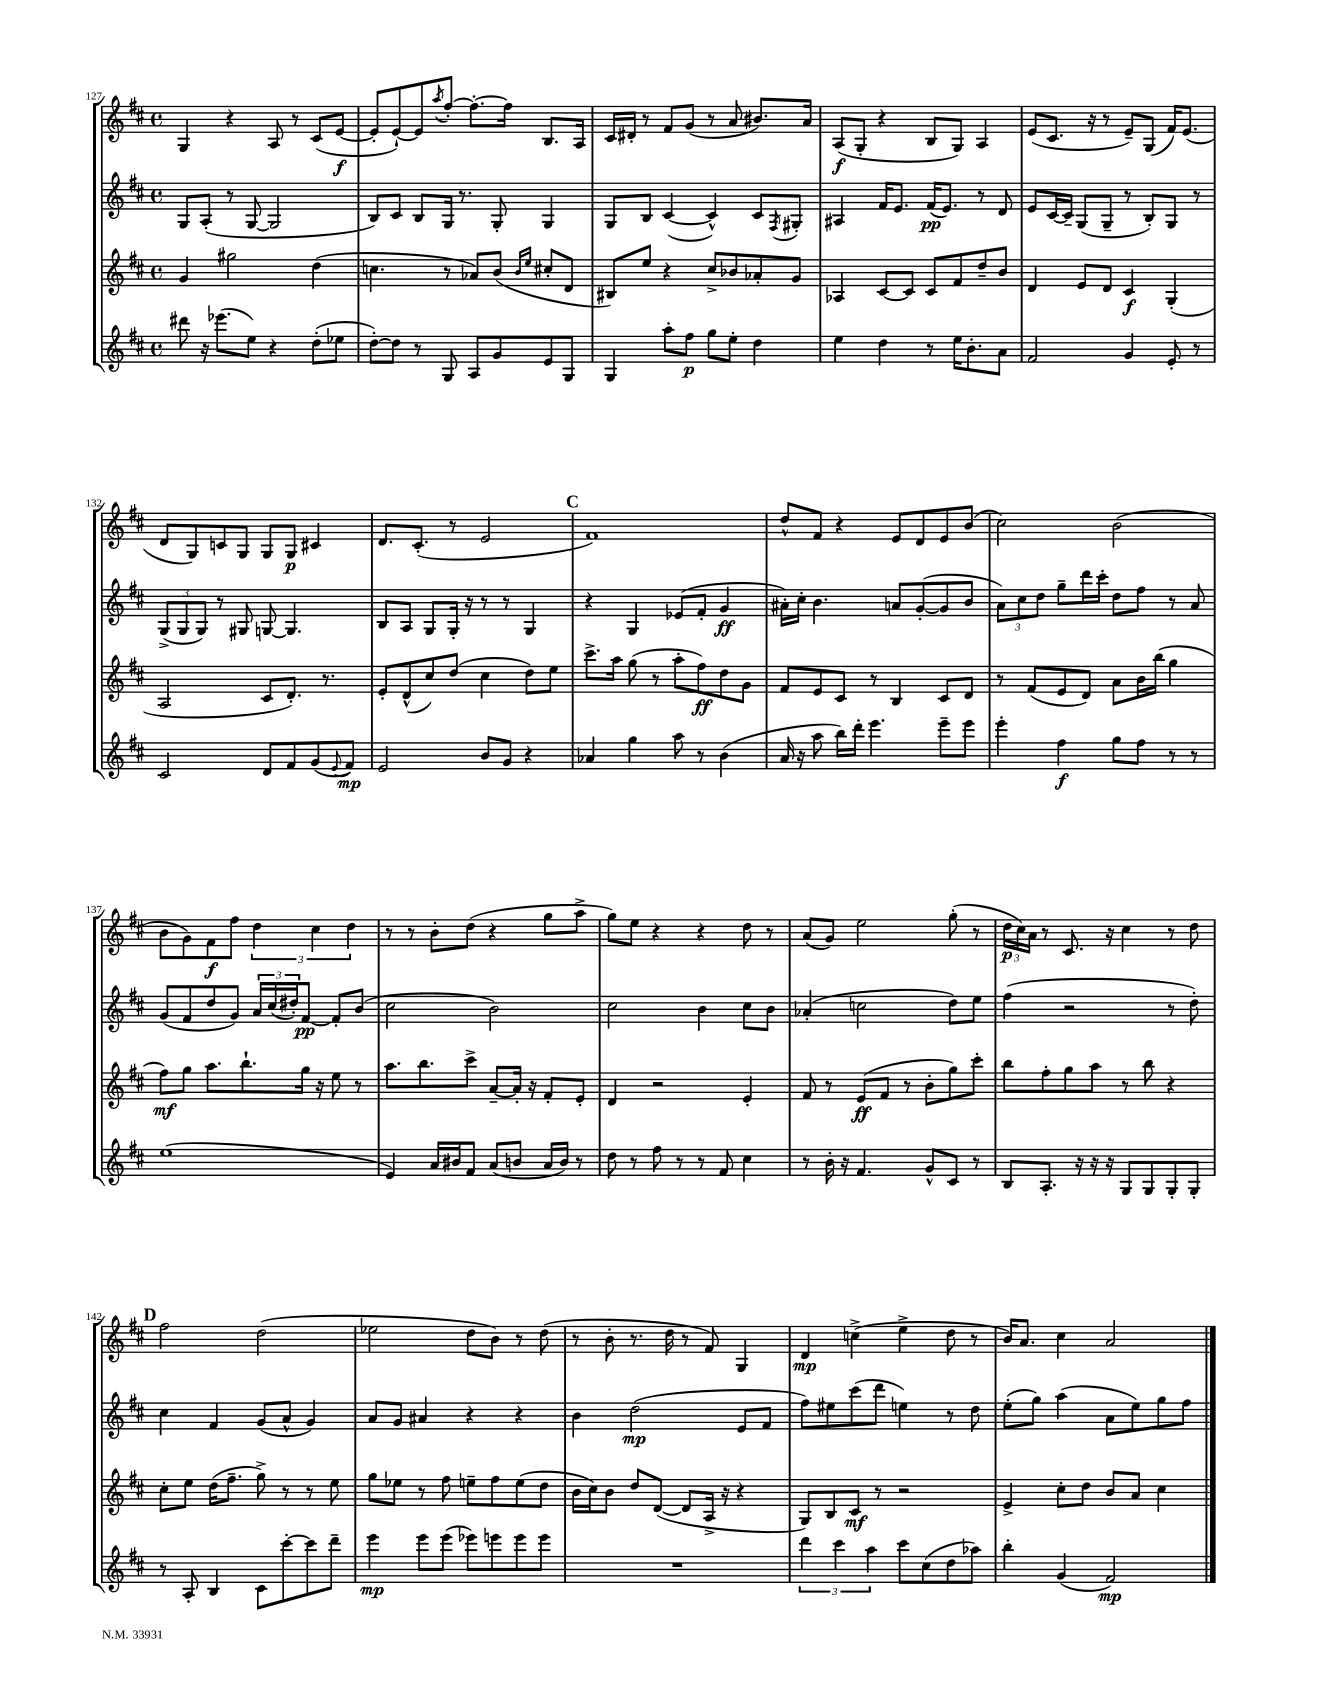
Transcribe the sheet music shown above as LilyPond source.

<<
\new StaffGroup <<
\new Staff = "s0" {
    \clef treble \key d \major \defaultTimeSignature \time 4/4
    g4 r4 a8 r8 cis'8( e'8~\f |
    e'8-. e'8~-!) e'8 \acciaccatura { a''8 } fis''8~-. fis''8.~-. fis''16 b8. a16 |
    cis'16 dis'16-. r8 fis'8 g'8( r8 a'8 bis'8.) a'16 |
    a8\f( g8-. r4 b8 g8) a4 |
    e'8( cis'8. r16 r8 e'8--) g8( fis'16) e'8.( |
    d'8 g8) c'8 g8 g8 g8\p cis'4 |
    d'8. cis'8.-.( r8 e'2 |
    \mark \markup { \bold "C" } fis'1) |
    d''8-^ fis'8 r4 e'8 d'8 e'8 b'8( |
    cis''2) b'2( |
    b'8 g'8) fis'8\f fis''8 \tuplet 3/2 { d''4 cis''4 d''4 } |
    r8 r8 b'8-. d''8( r4 g''8 a''8-> |
    g''8) e''8 r4 r4 d''8 r8 |
    a'8( g'8) e''2 g''8-.( r8 |
    \tuplet 3/2 { d''16\p cis''16) a'16 } r8 cis'8. r16 cis''4 r8 d''8 |
    \mark \markup { \bold "D" } fis''2 d''2( |
    ees''2 d''8 b'8) r8 d''8( |
    r8 b'8-. r8. d''16 r8 fis'8) g4 |
    d'4\mp c''4->( e''4-> d''8 r8 |
    b'16) a'8. cis''4 a'2 \bar "|." |
}
\new Staff = "s1" {
    \clef treble \key d \major \defaultTimeSignature \time 4/4
    g8 a8-.( r8 g8~ g2 |
    b8) cis'8 b8 g16 r8. g8-. g4 |
    g8 b8 cis'4~( cis'4-^) cis'8 \acciaccatura { fis8 } gis8-. |
    ais4 fis'16 e'8. fis'16\pp( e'8.) r8 d'8 |
    e'8 cis'16~ cis'16-- g8( g8-- r8 b8-.) g8 r8 |
    \tuplet 3/2 { g8->( g8 g8) } r8 gis8 g8~ g4. |
    b8 a8 g8 g16-. r16 r8 r8 g4 |
    \mark \markup { \bold "C" } r4 g4 ees'8( fis'8-. g'4\ff |
    ais'16-.) cis''16-. b'4. a'8 g'8~-.( g'8 b'8 |
    \tuplet 3/2 { a'8) cis''8 d''8 } g''8-- d'''16 cis'''16-. d''8 fis''8 r8 a'8 |
    g'8( fis'8 d''8 g'8) \tuplet 3/2 { a'16 cis''16( dis''16-.) } fis'8~\pp fis'8-. b'8( |
    cis''2 b'2) |
    cis''2 b'4 cis''8 b'8 |
    aes'4-.( c''2 d''8) e''8 |
    fis''4( r2 r8 d''8-.) |
    \mark \markup { \bold "D" } cis''4 fis'4 g'8( a'8-^ g'4) |
    a'8 g'8 ais'4 r4 r4 |
    b'4 d''2\mp( e'8 fis'8 |
    fis''8) eis''8 cis'''8( d'''8 e''4) r8 d''8 |
    e''8-.( g''8) a''4( a'8 e''8) g''8 fis''8 \bar "|." |
}
\new Staff = "s2" {
    \clef treble \key d \major \defaultTimeSignature \time 4/4
    g'4 gis''2 d''4( |
    c''4. r8 aes'8) b'8( \grace { b'16 e''16 } cis''8-. d'8 |
    bis8) e''8 r4 cis''8-> bes'8 aes'8-. g'8 |
    aes4 cis'8~ cis'8 cis'8 fis'8 d''8-- b'8 |
    d'4 e'8 d'8 cis'4\f g4-.( |
    a2 cis'8 d'8.-.) r8. |
    e'8-. d'8-^( cis''8) d''8( cis''4 d''8) e''8 |
    \mark \markup { \bold "C" } cis'''8.-> a''16 g''8( r8 a''8-. fis''8\ff) d''8 g'8 |
    fis'8 e'8 cis'8 r8 b4 cis'8 d'8 |
    r8 fis'8( e'8 d'8) a'8 b'16 b''16( g''4 |
    fis''8\mf) g''8 a''8. b''8.-! g''16 r16 e''8 r8 |
    a''8. b''8. cis'''8-> a'8~-- a'16-. r16 fis'8-. e'8-. |
    d'4 r2 e'4-. |
    fis'8 r8 e'8\ff( fis'8 r8 b'8-. g''8) cis'''8-. |
    b''8 fis''8-. g''8 a''8 r8 b''8 r4 |
    \mark \markup { \bold "D" } cis''8-. e''8 d''16( fis''8.-- g''8->) r8 r8 e''8 |
    g''8 ees''8 r8 fis''8 e''8-- fis''8 e''8( d''8 |
    b'16 cis''16) b'8 d''8 d'8~( d'8 a16-> r16 r4 |
    g8) b8 cis'8\mf r8 r2 |
    e'4-> cis''8-. d''8 b'8 a'8 cis''4 \bar "|." |
}
\new Staff = "s3" {
    \clef treble \key d \major \defaultTimeSignature \time 4/4
    dis'''8 r16 ees'''8.( e''8) r4 d''8-.( ees''8 |
    d''8~-.) d''8 r8 g8 a8 g'8 e'8 g8 |
    g4 a''8-. fis''8\p g''8 e''8-. d''4 |
    e''4 d''4 r8 e''16 b'8.-. a'8 |
    fis'2 g'4 e'8-. r8 |
    cis'2 d'8 fis'8 g'8( \appoggiatura { e'8 } fis'8\mp) |
    e'2 b'8 g'8 r4 |
    \mark \markup { \bold "C" } aes'4 g''4 a''8 r8 b'4( |
    a'16 r16 a''8 b''16) d'''16-. e'''4. e'''8-- e'''8 |
    e'''4-. fis''4\f g''8 fis''8 r8 r8 |
    e''1( |
    e'4) a'16 bis'16 fis'8 a'8( b'8 a'16 b'16) r8 |
    d''8 r8 fis''8 r8 r8 fis'8 cis''4 |
    r8 b'16-. r16 fis'4. g'8-^ cis'8 r8 |
    b8 a8.-. r16 r16 r16 g8 g8 g8-. g8-. |
    \mark \markup { \bold "D" } r8 a8-. b4 cis'8 cis'''8~-. cis'''8 d'''8-- |
    e'''4\mp e'''8 e'''8( ees'''8) e'''8 e'''8 e'''8 |
    R1 |
    \tuplet 3/2 { d'''4 cis'''4 a''4 } cis'''8 cis''8( d''8 aes''8) |
    b''4-. g'4( fis'2\mp) \bar "|." |
}
>>
>>
\layout { \context { \Score currentBarNumber = #127 } }
